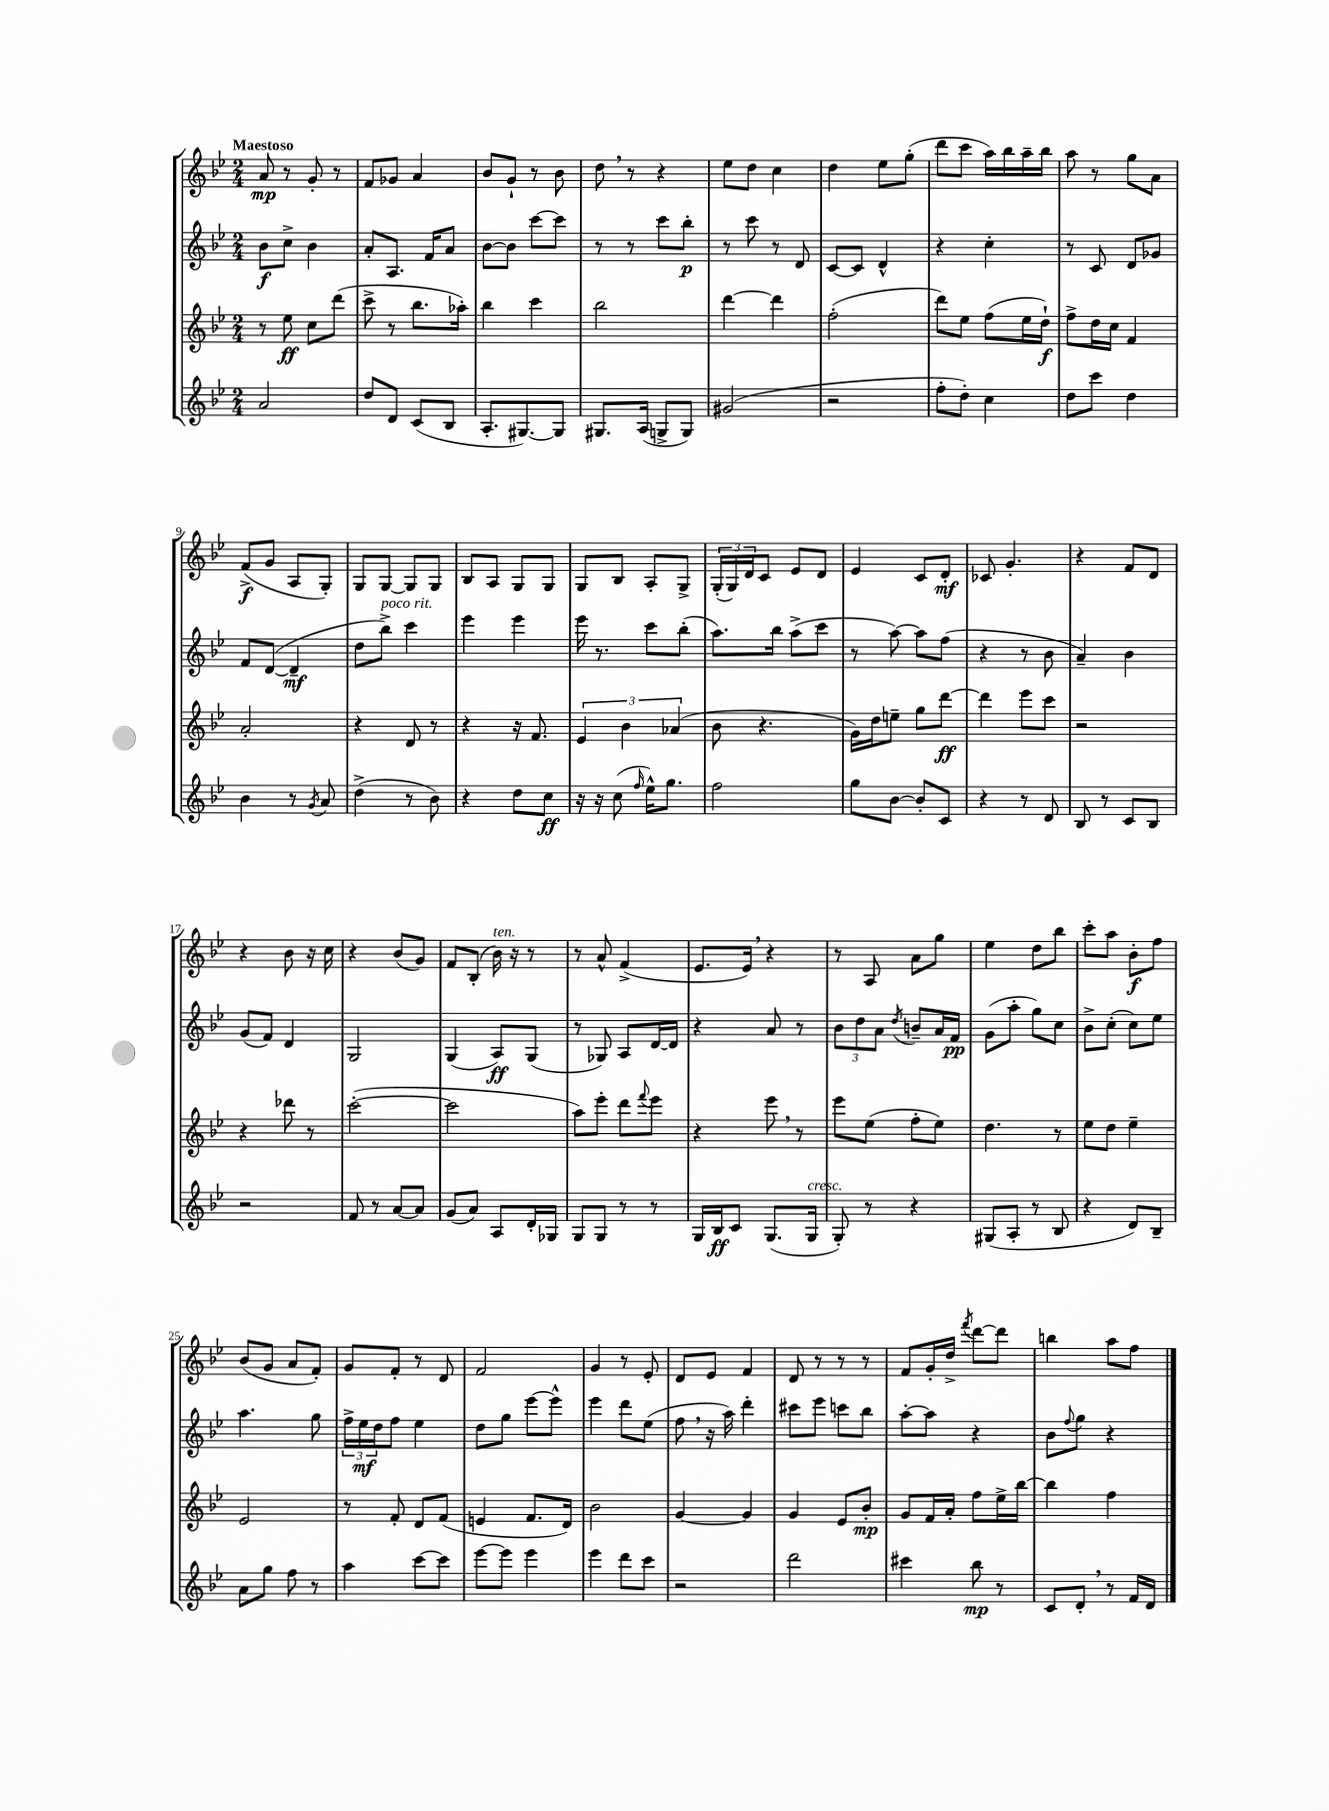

**kern	**kern	**kern	**kern
*staff4	*staff3	*staff2	*staff1
*clefG2	*clefG2	*clefG2	*clefG2
*k[b-e-]	*k[b-e-]	*k[b-e-]	*k[b-e-]
*M2/4	*M2/4	*M2/4	*M2/4
2a/	8r	8b-\L	8a/
.	8ee-\	8cc^\J	8r
.	8cc\L	4b-\	8g'/
.	(8ddd\J	.	8r
=	=	=	=
8dd/L	8ccc^\	8a'/L	8f/L
8d/J	8r	8.A/J	8g-/J
(8c/L	8.bb-\L	.	4a/
.	.	16f/LK	.
8B-/J	.	8a/J	.
.	16aa-'\Jk)	.	.
=	=	=	=
8.A'/L	4bb-\	[8b-\L	8b-/L
.	.	8b-\]J	8g`/J
[8.G#/)	.	.	.
.	4ccc\	[8ccc\L	8r
8G#/]J	.	8ccc\]J	8b-\
=	=	=	=
8.G#/L	2bb-\	8r	8dd\
.	.	8r	8r
(16A/Jk	.	.	.
8G^/L	.	8ccc\L	4r
8G/J)	.	8bb-'\J	.
=	=	=	=
(2g#/	[4ddd\	8r	8ee-\L
.	.	8ccc\	8dd\J
.	4ddd\]	8r	4cc\
.	.	8d/	.
=	=	=	=
2r	(2ff'\	[8c/L	4dd\
.	.	8c/]J	.
.	.	4d^^/	8ee-\L
.	.	.	(8gg'\J
=	=	=	=
8ff'\L	8ddd\L)	4r	8ddd\L
8dd'\J)	8ee-\J	.	8ccc\J
4cc\	(8ff\L	4cc'\	16aa\LL)
.	.	.	16bb-\
.	16ee-\L	.	16aa~\
.	16dd`\JJ)	.	16bb-\JJ
=	=	=	=
8dd\L	8ff^\L	8r	8aa\
8ccc\J	16dd\L	8c/	8r
.	16cc\JJ	.	.
4dd\	4f/	8d/L	8gg\L
.	.	8g-/J	8a\J
=	=	=	=
4b-\	2a'/	8f/L	(8f^/L
.	.	([8d/J	8g/J
8r	.	4d~/]	8A/L
8qg/	.	.	.
8a/	.	.	8G'/J)
=	=	=	=
(4dd^\	4r	8dd\L	8G/L
.	.	8bb-^\J)	[8G/J
8r	8d/	4ccc\	8G/]L
8b-\)	8r	.	8G/J
=	=	=	=
4r	4r	4eee-\	8B-/L
.	.	.	8A/J
8dd\L	16r	4eee-\	8G/L
.	8.f/	.	.
8cc\J	.	.	8G/J
=	=	=	=
16r	6e-/	16eee-\	8G/L
16r	.	8.r	.
(8cc\	.	.	8B-/J
.	6b-\	.	.
16qqff/	.	.	.
16ee-^^\LK)	.	8ccc\L	8A'/L
8.gg\J	.	.	.
.	(6a-/	.	.
.	.	(8bb-'\J	8G^/J
=	=	=	=
2ff\	8b-\	8.aa\L)	(24G'/LL
.	.	.	24G/)
.	.	.	24d/J
.	4.r	.	8c/J
.	.	16bb-\Jk	.
.	.	(8aa^\L	8e-/L
.	.	8ccc\J	8d/J
=	=	=	=
8gg\L	16g\LL)	8r	4e-/
.	16dd\J	.	.
[8b-\J	8ee~\J	[8aa\)	.
8b-'/]L	8gg\L	8aa\]L	8c/L
8c/J	[8ddd\J	(8ff\J	8d'/J
=	=	=	=
4r	4ddd\]	4r	8c-/
.	.	.	4.g'/
8r	8eee-\L	8r	.
8d/	8ccc\J	8b-\	.
=	=	=	=
8B-/	2r	4a~/)	4r
8r	.	.	.
8c/L	.	4b-\	8f/L
8B-/J	.	.	8d/J
=	=	=	=
2r	4r	(8g/L	4r
.	.	8f/J)	.
.	8ddd-\	4d/	8b-\
.	8r	.	16r
.	.	.	16cc\
=	=	=	=
8f/	([2ccc'\	2G/	4r
8r	.	.	.
[8a/L	.	.	(8b-/L
8a/]J	.	.	8g/J)
=	=	=	=
(8g/L	2ccc\]	(4G/	8f/L
8a/J)	.	.	(8B-'/J
8A/L	.	8A/L)	16b-\)
.	.	.	16r
16d'/L	.	(8G/J	8r
16G-/JJ	.	.	.
=	=	=	=
8G/L	8aa\L)	8r	8r
8G/J	8eee-'\J	8G-/)	8a^^/
8r	8ddd\L	8A/L	(4f^/
.	8qqfff/	.	.
8r	8eee-\J	[16d/L	.
.	.	16d/]JJ	.
=	=	=	=
16G/LL	4r	4r	8.e-/L
16B-/J	.	.	.
8c/J	.	.	.
.	.	.	16e-/Jk)
(8.G/L	8eee-\	8a/	4r
.	8r	8r	.
16G/Jk	.	.	.
=	=	=	=
8G'/)	8eee-\L	12b-\L	8r
.	.	12dd\	.
8r	(8ee-\J	.	8A/
.	.	12a\J	.
.	.	8qdd/	.
4r	8ff'\L	8b~/L	8a\L
.	8ee-\J)	16a/L	8gg\J
.	.	16f/JJ	.
=	=	=	=
(8G#/L	4.dd\	(8g\L	4ee-\
8A'/J	.	8aa'\J	.
8r	.	8gg\L)	8dd\L
8B-/	8r	8cc\J	8bb-\J
=	=	=	=
4r	8ee-\L	8b-^\L	8ccc'\L
.	8dd\J	(8cc'\J	8aa\J
8d/L)	4ee-~\	8cc\L)	8b-'\L
8B-~/J	.	8ee-\J	8ff\J
=	=	=	=
8a\L	2e-/	4.aa\	(8b-/L
8gg\J	.	.	8g/J
8ff\	.	.	8a/L
8r	.	8gg\	8f'/J)
=	=	=	=
4aa\	8r	24ff^\LL	8g/L
.	.	24ee-\	.
.	.	24dd\J	.
.	8f'/	8ff\J	8f'/J
[8ccc\L	8d/L	4ee-\	8r
8ccc\]J	(8f/J	.	8d/
=	=	=	=
[8eee-\L	4e/	8dd\L	2f/
8eee-\]J	.	8gg\J	.
4eee-\	8.f/L	[8eee-\L	.
.	.	8eee-^^\]J	.
.	16d/Jk)	.	.
=	=	=	=
4eee-\	2b-\	4eee-\	4g/
8ddd\L	.	8ddd\L	8r
8ccc\J	.	(8ee-\J	8e-'/
=	=	=	=
2r	[4g/	8ff\	8d/L
.	.	16r	8e-/J
.	.	16aa\)	.
.	4g/]	4ddd'\	4f/
=	=	=	=
2ddd\	4g/	8ccc#\L	8d/
.	.	8eee-\J	8r
.	8e-/L	8ccc\L	8r
.	8b-'/J	8bb-\J	8r
=	=	=	=
4ccc#\	8g/L	[8aa'\L	8f/L
.	16f/L	8aa\]J	16g'/L
.	16a'/JJ	.	16dd^/JJ
.	.	.	8qfff/
8bb-\	8ff\L	4r	[8ddd\L
8r	16ee-^\L	.	8ddd\]J
.	[16bb-\JJ	.	.
=	=	=	=
8c/L	4bb-\]	8b-\L	4bb\
.	.	8qqff/	.
8d'/J	.	8gg\J	.
8r	4ff\	4r	8aa\L
16f/LL	.	.	8ff\J
16d/JJ	.	.	.
==	==	==	==
*-	*-	*-	*-
